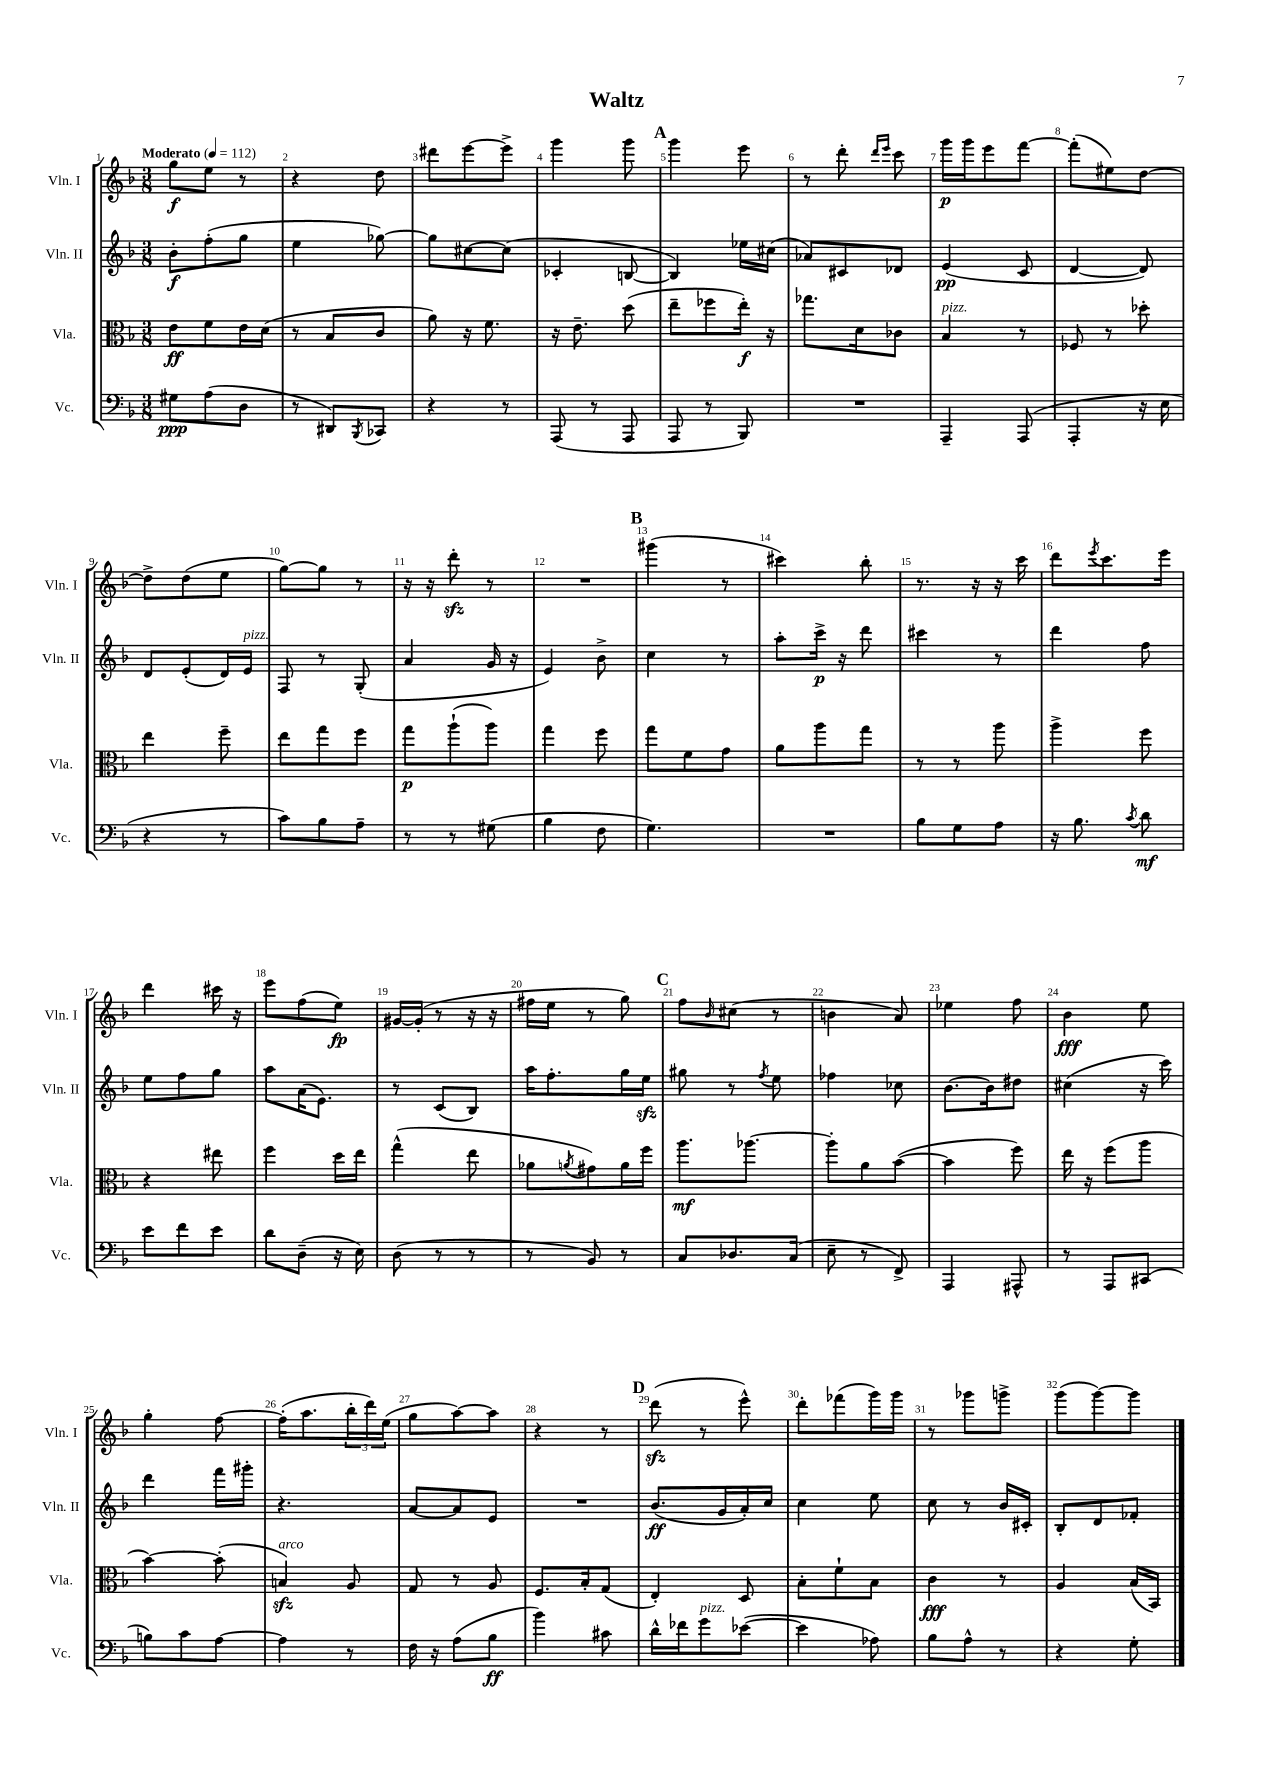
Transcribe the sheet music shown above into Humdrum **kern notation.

**kern	**dynam	**kern	**dynam	**kern	**dynam	**kern	**dynam
*part4	*part4	*part3	*part3	*part2	*part2	*part1	*part1
*staff4	*staff4	*staff3	*staff3	*staff2	*staff2	*staff1	*staff1
*I"Vc.	*	*I"Vla.	*	*I"Vln. II	*	*I"Vln. I	*
*I'Vc.	*	*I'Vla.	*	*I'Vln. II	*	*I'Vln. I	*
*clefF4	*	*clefC3	*	*clefG2	*	*clefG2	*
*k[b-]	*	*k[b-]	*	*k[b-]	*	*k[b-]	*
*M3/8	*	*M3/8	*	*M3/8	*	*M3/8	*
*MM112	*	*MM112	*	*MM112	*	*MM112	*
=1	=1	=1	=1	=1	=1	=1	=1
!	!	!	!	!	!	!LO:TX:a:B:t=Moderato	!
8G#X\L	ppp	8e\L	ff	8b-'\L	f	8gg\L	f
(8A\	.	8f\	.	(8ff'\	.	8ee\J	.
8D\J	.	16e\L	.	8gg\J	.	8r	.
.	.	(16d\JJ	.	.	.	.	.
=2	=2	=2	=2	=2	=2	=2	=2
8r	.	8r	.	4ee\	.	4r	.
8DD#X/L)	.	8B-/L	.	.	.	.	.
8qBBB-/	.	.	.	.	.	.	.
8CC-X/J	.	8c/J	.	[8gg-X\)	.	8dd\	.
=3	=3	=3	=3	=3	=3	=3	=3
4r	.	8a\)	.	8gg-\L]	.	8ddd#X\L	.
.	.	16r	.	[8cc#X\	.	[8eee\	.
.	.	8.f\	.	.	.	.	.
8r	.	.	.	(8cc#\J]	.	8eee^\J]	.
=4	=4	=4	=4	=4	=4	=4	=4
(8AAA/	.	16r	.	4c-X'/	.	4ggg\	.
.	.	8.e~\	.	.	.	.	.
8r	.	.	.	.	.	.	.
8AAA/	.	(8dd\	.	[8Bn/	.	8ggg\	.
!!LO:REH:place=s1:t=A
=5	=5	=5	=5	=5	=5	=5	=5
8AAA/	.	8ee~\L	.	4B/])	.	4ggg\	.
8r	.	8ff-X\	.	.	.	.	.
8BBB-/)	.	16ee'\Jk)	f	16ee-X\LL	.	8eee\	.
.	.	16r	.	(16cc#X\JJ	.	.	.
=6	=6	=6	=6	=6	=6	=6	=6
4.r	.	8.gg-X\L	.	8a-X/L)	.	8r	.
.	.	.	.	8c#X/	.	8ddd'\	.
.	.	16d\k	.	.	.	.	.
.	.	.	.	.	.	16qqddd/LL	.
.	.	.	.	.	.	16qqeee/JJ	.
.	.	8c-X\J	.	8d-X/J	.	8ccc\	.
=7	=7	=7	=7	=7	=7	=7	=7
!	!	!LO:TX:a:i:t=pizz.	!	!	!	!	!
4AAA~/	.	4B-/	.	(4e/	pp	16ggg\LL	p
.	.	.	.	.	.	16ggg\J	.
.	.	.	.	.	.	8eee\	.
(8AAA/	.	8r	.	8c/	.	[8fff\J	.
=8	=8	=8	=8	=8	=8	=8	=8
4AAA'/	.	8F-X/	.	[4d/	.	(8fff'\L]	.
.	.	8r	.	.	.	8ee#X\)	.
16r	.	8dd-X'\	.	8d/])	.	[8dd\J	.
16E\	.	.	.	.	.	.	.
!!LO:LB:g=z
=9	=9	=9	=9	=9	=9	=9	=9
4r	.	4ee\	.	8d/L	.	8dd^\L]	.
.	.	.	.	(8e'/	.	(8dd\	.
8r	.	8ff~\	.	16d/L)	.	8ee\J	.
!	!	!	!	!LO:TX:a:i:t=pizz.	!	!	!
.	.	.	.	16e/JJ	.	.	.
=10	=10	=10	=10	=10	=10	=10	=10
8c\L)	.	8ee\L	.	8F/	.	[8gg\L)	.
8B-\	.	8gg\	.	8r	.	8gg\J]	.
8A~\J	.	8ff\J	.	(8G'/	.	8r	.
=11	=11	=11	=11	=11	=11	=11	=11
8r	.	8gg\L	p	4a/	.	16r	.
.	.	.	.	.	.	16r	.
8r	.	(8aa`\	.	.	.	8dddzz'\	.
(8G#X\	.	8aa\J)	.	16g/	.	8r	.
.	.	.	.	16r	.	.	.
=12	=12	=12	=12	=12	=12	=12	=12
4B-\	.	4gg\	.	4e/)	.	4.r	.
8F\	.	8ff\	.	8b-^\	.	.	.
!!LO:REH:place=s1:t=B
=13	=13	=13	=13	=13	=13	=13	=13
4.G\)	.	8gg\L	.	4cc\	.	(4ggg#X\	.
.	.	8f\	.	.	.	.	.
.	.	8g\J	.	8r	.	8r	.
=14	=14	=14	=14	=14	=14	=14	=14
4.r	.	8a\L	.	8aa'\L	.	4ccc#X\)	.
.	.	8aa\	.	16ccc^\Jk	p	.	.
.	.	.	.	16r	.	.	.
.	.	8gg\J	.	8ddd\	.	8bb-'\	.
=15	=15	=15	=15	=15	=15	=15	=15
8B-\L	.	8r	.	4ccc#X\	.	8.r	.
8G\	.	8r	.	.	.	.	.
.	.	.	.	.	.	16r	.
8A\J	.	8aa\	.	8r	.	16r	.
.	.	.	.	.	.	16ccc\	.
=16	=16	=16	=16	=16	=16	=16	=16
16r	.	4aa^\	.	4ddd\	.	8ddd\L	.
8.B-\	.	.	.	.	.	.	.
.	.	.	.	.	.	8qeee/	.
.	.	.	.	.	.	8.ccc\	.
8qc/	.	.	.	.	.	.	.
8d\	mf	8ff\	.	8ff\	.	.	.
.	.	.	.	.	.	16eee\Jk	.
!!LO:LB:g=z
=17	=17	=17	=17	=17	=17	=17	=17
8e\L	.	4r	.	8ee\L	.	4ddd\	.
8f\	.	.	.	8ff\	.	.	.
8e\J	.	8ee#X\	.	8gg\J	.	16ccc#X\	.
.	.	.	.	.	.	16r	.
=18	=18	=18	=18	=18	=18	=18	=18
8d\L	.	4ff\	.	8aa\L	.	8eee\L	.
(8D~\J	.	.	.	(16a\K	.	(8ff\	.
.	.	.	.	8.e\J)	.	.	.
16r	.	16dd\LL	.	.	.	8ee\J)	fp
16E\)	.	16ee\JJ	.	.	.	.	.
=19	=19	=19	=19	=19	=19	=19	=19
(8D\	.	(4gg^^\	.	8r	.	[16g#X/LL	.
.	.	.	.	.	.	(16g#'/JJ]	.
8r	.	.	.	(8c/L	.	8r	.
8r	.	8ee\	.	8B-/J)	.	16r	.
.	.	.	.	.	.	16r	.
=20	=20	=20	=20	=20	=20	=20	=20
8r	.	8a-X\L	.	16aa\KL	.	16ff#X\LL	.
.	.	.	.	8.ff'\	.	16ee\JJ	.
.	.	8qan/	.	.	.	.	.
8BB-/)	.	8g#X\)	.	.	.	8r	.
8r	.	16a\L	.	16gg\L	.	8gg\)	.
.	.	16ff\JJ	.	16eezz\JJ	.	.	.
!!LO:REH:place=s1:t=C
=21	=21	=21	=21	=21	=21	=21	=21
8C/L	.	8.aa\L	mf	8gg#X\	.	8ff\L	.
.	.	.	.	.	.	16qqb-/	.
8.D-X/	.	.	.	8r	.	(8cc#X\J	.
.	.	[8.aa-X\J	.	.	.	.	.
.	.	.	.	8qff/	.	.	.
.	.	.	.	8ee\	.	8r	.
(16C/Jk	.	.	.	.	.	.	.
=22	=22	=22	=22	=22	=22	=22	=22
8E~\	.	8aa-'\L]	.	4ff-X\	.	4bn\	.
8r	.	8a\	.	.	.	.	.
8FF^/)	.	([8b-\J	.	8cc-X\	.	8a/)	.
=23	=23	=23	=23	=23	=23	=23	=23
4AAA/	.	4b-\]	.	[8.b-\L	.	4ee-X\	.
.	.	.	.	16b-\k]	.	.	.
8AAA#X^^/	.	8ff\)	.	8dd#X\J	.	8ff\	.
=24	=24	=24	=24	=24	=24	=24	=24
8r	.	16ee\	.	(4cc#X\	.	4b-\	fff
.	.	16r	.	.	.	.	.
8AAA/L	.	(8ff\L	.	.	.	.	.
(8CC#X/J	.	8aa\J	.	16r	.	8ee\	.
.	.	.	.	16ccc\)	.	.	.
!!LO:LB:g=z
=25	=25	=25	=25	=25	=25	=25	=25
8Bn\L)	.	[4b-\)	.	4ddd\	.	4gg'\	.
8c\	.	.	.	.	.	.	.
[8A\J	.	(8b-'\]	.	16fff\LL	.	[8ff\	.
.	.	.	.	16ggg#X'\JJ	.	.	.
=26	=26	=26	=26	=26	=26	=26	=26
!	!	!LO:TX:a:i:t=arco	!	!	!	!	!
4A\]	.	4Bnzz/)	.	4.r	.	(16ff'\KL]	.
.	.	.	.	.	.	8.aa\	.
8r	.	8A/	.	.	.	24bb-'\L	.
.	.	.	.	.	.	24ddd\)	.
.	.	.	.	.	.	(24ee\JJ	.
=27	=27	=27	=27	=27	=27	=27	=27
16F\	.	8G/	.	[8a/L	.	8gg\L	.
16r	.	.	.	.	.	.	.
(8A\L	.	8r	.	8a/]	.	[8aa\)	.
8B-\J	ff	8A/	.	8e/J	.	8aa\J]	.
=28	=28	=28	=28	=28	=28	=28	=28
4b-\)	.	8.F/L	.	4.r	.	4r	.
.	.	16B-'/k	.	.	.	.	.
8c#X\	.	(8G/J	.	.	.	8r	.
!!LO:REH:place=s1:t=D
=29	=29	=29	=29	=29	=29	=29	=29
16d^^\LL	.	4E'/)	.	(8.b-/L	ff	(8dddzz\	.
16f-X\J	.	.	.	.	.	.	.
!LO:TX:a:i:t=pizz.	!	!	!	!	!	!	!
8g\	.	.	.	.	.	8r	.
.	.	.	.	16g/L	.	.	.
([8e-X\J	.	8D/	.	16a'/)	.	8eee^^\)	.
.	.	.	.	16cc/JJ	.	.	.
=30	=30	=30	=30	=30	=30	=30	=30
4e-\]	.	8B-'\L	.	4cc\	.	8ddd'\L	.
.	.	8f`\	.	.	.	(8fff-X\	.
8A-X\)	.	8B-\J	.	8ee\	.	16ggg\L)	.
.	.	.	.	.	.	16ggg\JJ	.
=31	=31	=31	=31	=31	=31	=31	=31
8B-\L	.	4c\	fff	8cc\	.	8r	.
8A^^\J	.	.	.	8r	.	8ggg-X\L	.
8r	.	8r	.	16b-/LL	.	8gggn^\J	.
.	.	.	.	16c#X'/JJ	.	.	.
=32	=32	=32	=32	=32	=32	=32	=32
4r	.	4A/	.	8B-'/L	.	(8ggg\L	.
.	.	.	.	8d/	.	[8ggg\)	.
8G'\	.	(16B-/LL	.	8f-X'/J	.	8ggg\J]	.
.	.	16BB-/JJ)	.	.	.	.	.
==	==	==	==	==	==	==	==
*-	*-	*-	*-	*-	*-	*-	*-
